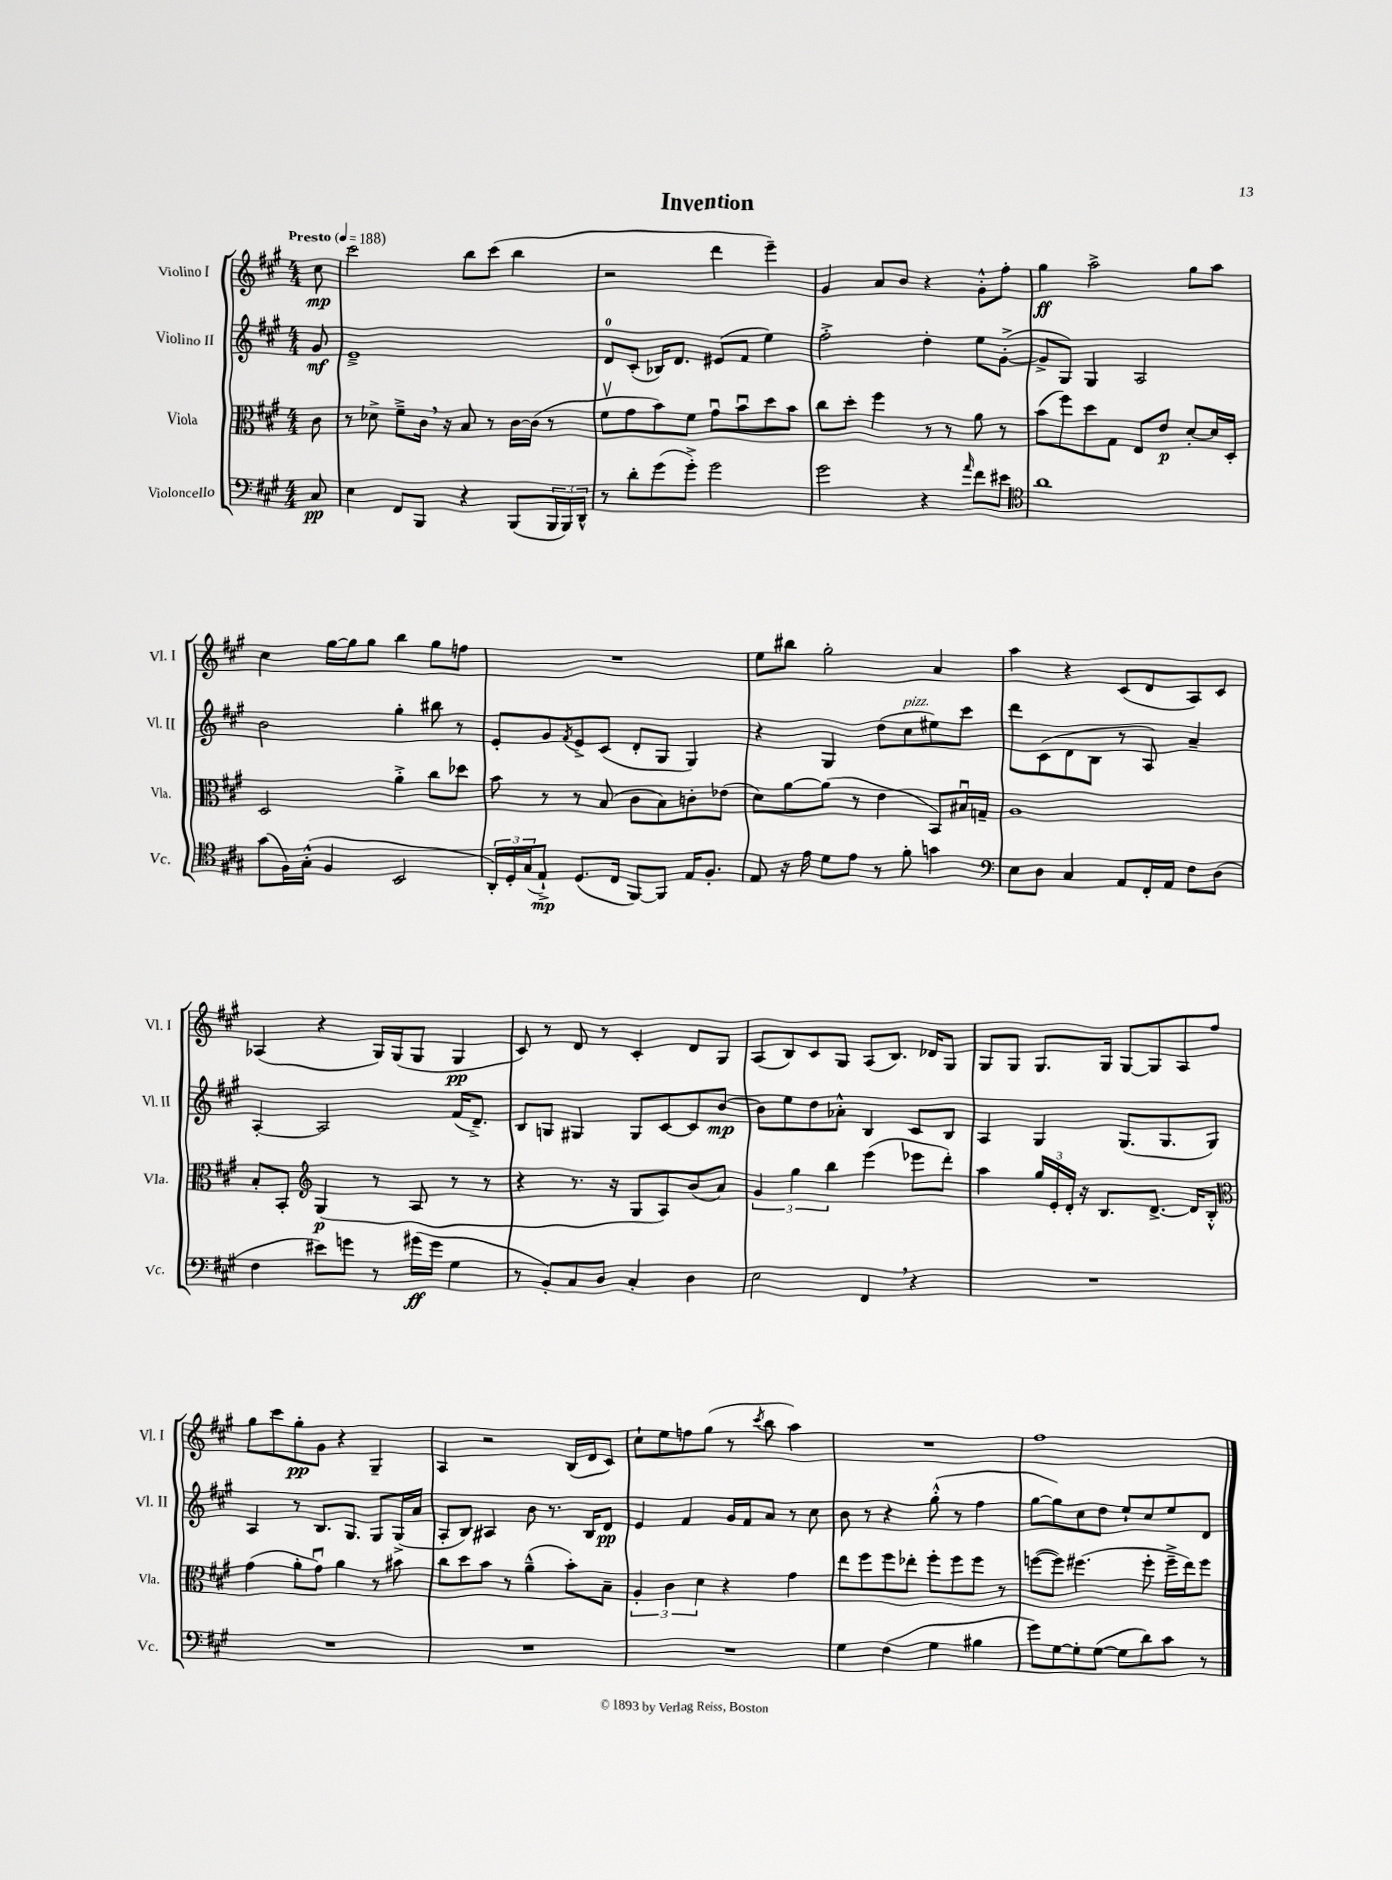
\header { title = "Invention" }
<<
\new StaffGroup <<
\new Staff = "s0" \with { instrumentName = "Violino I" shortInstrumentName = "Vl. I" } {
    \clef treble \key a \major \numericTimeSignature \time 4/4 \partial 8 \tempo "Presto" 4 = 188
    cis''8\mp |
    cis'''2 b''8 cis'''8( b''4 |
    r2 d'''4 e'''4--) |
    gis'4 a'8 b'8 r4 gis'8-.-^ fis''8-. |
    gis''4\ff a''2-> gis''8 a''8 |
    cis''4 gis''16~ gis''16 gis''8 b''4 gis''8 f''8 |
    R1 |
    e''8 bis''8 gis''2-. a'4 |
    a''4 r4 cis'8( d'8 a8) cis'8 |
    aes4( r4 gis16) gis16( gis8 gis4\pp |
    cis'8) r8 d'8 r8 cis'4-. d'8 gis8 |
    a8( b8) cis'8 gis8 a8( b8.) des'16 gis8 |
    gis8 gis8 gis8. gis16 gis8~ gis8 a8 fis''8 |
    gis''8 cis'''8 gis''8-.\pp gis'8 r4 gis4-- |
    a4 r2 b16( d'16 cis'8) |
    cis''8-! e''8 f''8 gis''8( r8 \acciaccatura { cis'''8 } b''8 a''4) |
    R1 |
    fis''1 \bar "|." |
}
\new Staff = "s1" \with { instrumentName = "Violino II" shortInstrumentName = "Vl. II" } {
    \clef treble \key a \major \numericTimeSignature \time 4/4 \partial 8
    gis'8\mf |
    e'1---> |
    d'8-0 cis'8-.( bes16) d'8. eis'8( fis'8 e''4) |
    fis''2-.-> d''4-. e''8 gis'8~-.->( |
    gis'8-> gis8) gis4 a2 |
    b'2 gis''4-. bis''8 r8 |
    e'8-. gis'8 \acciaccatura { fis'8 } e'8-> cis'8( d'8-. gis8 gis4) |
    r4 gis4 d''8( cis''8^\markup { \italic "pizz." } eis''8) cis'''8 |
    d'''8 cis'8( d'8 b8 r8 a8) a'4-- |
    a4~-. a2 fis'16( d'8.--->) |
    b8 g8 gis4 gis8 cis'8~ cis'8 b'8\mp( |
    b'8) e''8 d''8 aes'8-.-^ b4 cis'8 b8 |
    a4 gis4 gis8.( gis8. gis8) |
    a4 r8 b8. gis8. gis8 gis16->( a'16 |
    a8-. b8) ais4 b'8 r8. b16 d'8\pp |
    e'4 fis'4 gis'16 fis'16 a'8 r8 cis''8 |
    b'8 r8 r4 gis''8-.-^( r8 fis''4 |
    gis''8~ gis''8) cis''8 d''8 e''8-! cis''8 e''8 d'8 \bar "|." |
}
\new Staff = "s2" \with { instrumentName = "Viola" shortInstrumentName = "Vla." } {
    \clef alto \key a \major \numericTimeSignature \time 4/4 \partial 8
    cis'8 |
    r8 des'8-> fis'8---> cis'16 \breathe r16 b8 r8 cis'16~ cis'16( r8 |
    fis'8\upbow gis'8 b'8) fis'8 gis'8\downbow b'8\downbow d''8 b'8 |
    cis''8 d''8-. fis''4 r8 r8 a'8 r8 |
    b'8( fis''8) d''8 gis8 e8 e'8\p d'8~-. d'16 d16-. |
    d2 a'4-.-> cis''8 des''8 |
    b'8 r8 r8 b8( cis'8 b8) c'8-. ees'8( |
    d'8) a'8~ a'8( r8 e'4 b,8) bis16\downbow g16-- |
    a1 |
    b8-. b,8-. \clef treble gis4\p( r8 a8 r8 r8 |
    r4 r8. r16 gis8 a8) b'8( a'8) |
    \tuplet 3/2 { gis'4 gis''4 b''4 } e'''4( ees'''8 d'''8-.) |
    a''4 \tuplet 3/2 { gis''16 e'16-. d'16-. } r16 b8. d'8.~-> d'16 b8-.-^ |
    \clef alto gis'4( a'8-. gis'8\downbow) a'4 r8 bis'8 |
    cis''8 d''8 b'8 r8 a'4---^( b'8-.) b8-- |
    \tuplet 3/2 { a4-. cis'4 d'4 } r4 gis'4 |
    e''8 fis''8 fis''8 ees''8-. fis''8-. fis''8 fis''8 r8 |
    f''8~( f''8) fis''4.( fis''8-. fis''16---> e''16) fis''8 \bar "|." |
}
\new Staff = "s3" \with { instrumentName = "Violoncello" shortInstrumentName = "Vc." } {
    \clef bass \key a \major \numericTimeSignature \time 4/4 \partial 8
    cis8\pp |
    e4 fis,8 b,,8 r4 b,,8( \tuplet 3/2 { b,,16 b,,16) d,16-^ } |
    r8 d'8-. gis'8( gis'8-.->) gis'2 |
    gis'2 r4 \grace { a'16 } fis'8 eis'8 |
    \clef tenor a'1 |
    gis'8( fis16) gis16-.-^( fis4 b,2 |
    \tuplet 3/2 { a,16-.) d16-. gis16( } e8-!->\mp) d8.( cis16 fis,8~) fis,8 e16 fis8.-. |
    e8 r16 e'16 d'8 e'8 r8 fis'8-. g'4 |
    \clef bass e8 d8 cis4 a,8 fis,16-. a,16 fis8 d8( |
    fis4 eis'8) g'8 r8 gis'16\ff( gis'16 gis4 |
    r8 b,8-.) cis8 d8 cis4-. d4 |
    e2 fis,4 \breathe r4 |
    R1 |
    R1 |
    R1 |
    R1 |
    gis4 fis4( gis4 bis4 |
    gis'8) gis8~ gis8-. gis8~( gis8 d'8) cis'8 r8 \bar "|." |
}
>>
>>
\layout { \context { \Score \remove "Bar_number_engraver" } }
